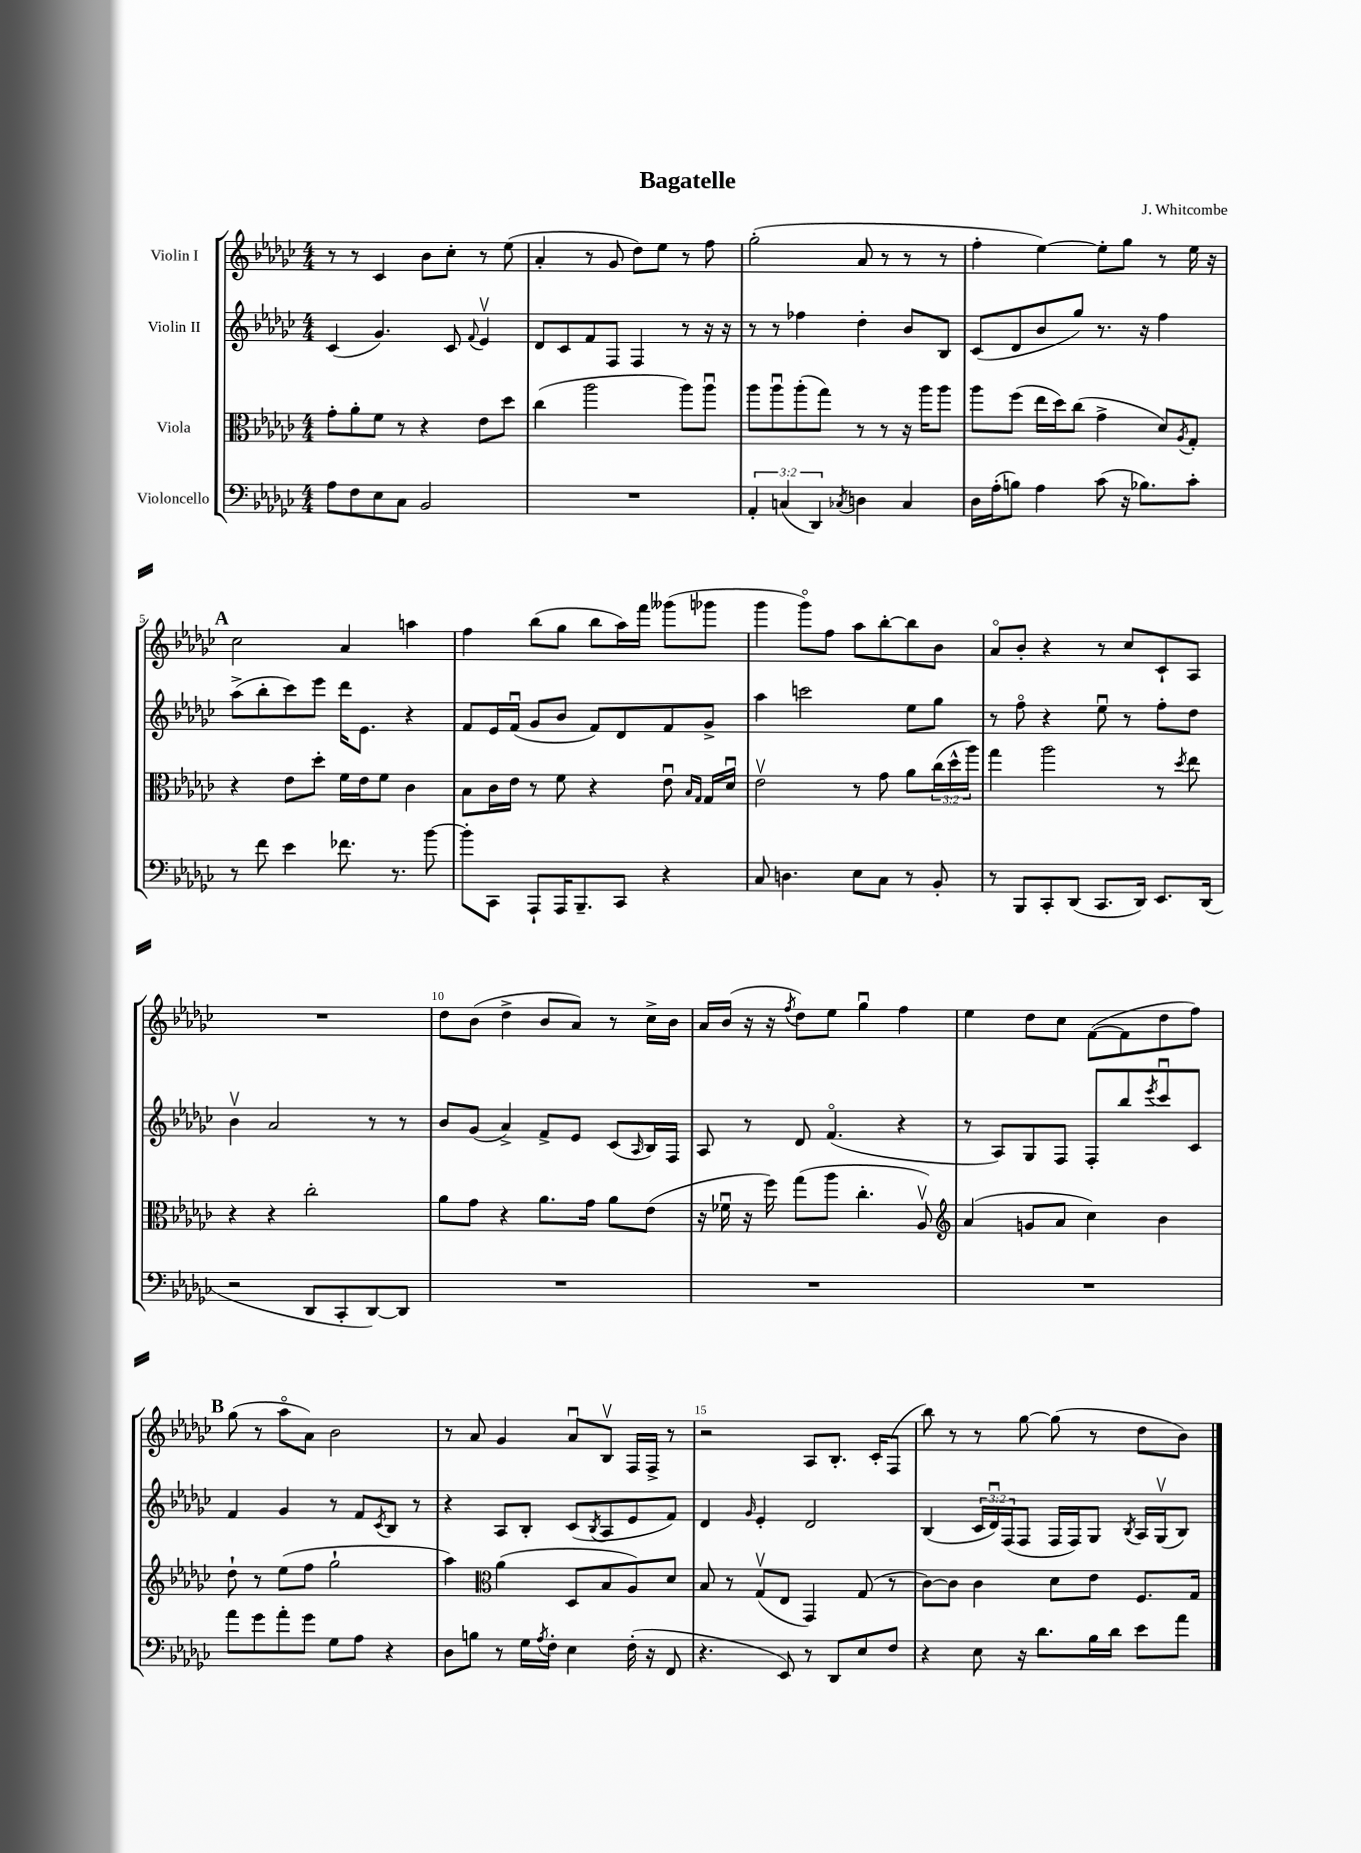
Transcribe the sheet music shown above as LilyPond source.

\header { title = "Bagatelle" composer = "J. Whitcombe" }
<<
\new StaffGroup <<
\new Staff = "s0" \with { instrumentName = "Violin I" } {
    \clef treble \key ges \major \numericTimeSignature \time 4/4
    r8 r8 ces'4 bes'8 ces''8-. r8 ees''8( |
    aes'4-. r8 ges'8 des''8) ees''8 r8 f''8 |
    ges''2-.( aes'8 r8 r8 r8 |
    f''4-. ees''4~) ees''8-. ges''8 r8 ees''16 r16 |
    \mark \markup { \bold "A" } ces''2 aes'4 a''4 |
    f''4 bes''8( ges''8 bes''8 aes''16) f'''16 geses'''8( ges'''8 |
    ges'''4 ges'''8\flageolet) f''8 aes''8 bes''8~-. bes''8 bes'8 |
    aes'8\flageolet bes'8-. r4 r8 ces''8 ces'8-! aes8 |
    R1 |
    des''8 bes'8( des''4-> bes'8 aes'8) r8 ces''16-> bes'16 |
    aes'16 bes'16( r16 r16 \acciaccatura { f''8 } des''8) ees''8 ges''4\downbow f''4 |
    ees''4 des''8 ces''8 f'8~( f'8 des''8 f''8) |
    \mark \markup { \bold "B" } ges''8( r8 aes''8\flageolet aes'8) bes'2 |
    r8 aes'8 ges'4 aes'8\downbow bes8\upbow f16 f16-> r8 |
    r2 aes8 bes8.-. ces'16-. f8( |
    bes''8) r8 r8 ges''8~ ges''8( r8 des''8 bes'8) \bar "|." |
}
\new Staff = "s1" \with { instrumentName = "Violin II" } {
    \clef treble \key ges \major \numericTimeSignature \time 4/4 \override Staff.TupletNumber.text = #tuplet-number::calc-fraction-text
    ces'4( ges'4.) ces'8 \appoggiatura { f'8 } ees'4\upbow |
    des'8 ces'8 f'8 f8 f4 r8 r16 r16 |
    r8 r8 fes''4 des''4-. bes'8 bes8 |
    ces'8( des'8 bes'8 ges''8) r8. r16 f''4 |
    \mark \markup { \bold "A" } aes''8->( bes''8-. ces'''8) ees'''8 des'''16 ees'8. r4 |
    f'8 ees'16 f'16\downbow( ges'8 bes'8 f'8) des'8 f'8 ges'8-> |
    aes''4 c'''2 ees''8 ges''8 |
    r8 f''8\flageolet r4 ees''8\downbow r8 f''8-. des''8 |
    bes'4\upbow aes'2 r8 r8 |
    bes'8 ges'8( aes'4->) f'8-> ees'8 ces'8( \grace { aes16 } bes16) f16 |
    aes8 r8 des'8 f'4.\flageolet( r4 |
    r8 aes8) ges8 f8 f8-. bes''8 \acciaccatura { ees'''8 } ces'''8\downbow ces'8 |
    \mark \markup { \bold "B" } f'4 ges'4 r8 f'8 \acciaccatura { ces'8 } bes8 r8 |
    r4 aes8 bes8-. ces'8( \acciaccatura { bes8 } aes8 ees'8 f'8) |
    des'4 \grace { ges'16 } ees'4-. des'2 |
    bes4( \tuplet 3/2 { ces'16 des'16\downbow) f16( } f8 f16 f16) ges8 \acciaccatura { bes8 } aes16 ges16\upbow( bes8) \bar "|." |
}
\new Staff = "s2" \with { instrumentName = "Viola" } {
    \clef alto \key ges \major \numericTimeSignature \time 4/4 \override Staff.TupletNumber.text = #tuplet-number::calc-fraction-text
    ges'8-. aes'8-. f'8 r8 r4 ees'8 des''8 |
    ces''4( aes''2 aes''8) aes''8\downbow |
    aes''8 aes''8\downbow aes''8-.( ges''8) r8 r8 r16 aes''16 aes''8 |
    aes''8 f''8( ees''16 des''16) ces''8( ges'4-> des'8) \acciaccatura { aes8 } ges8-. |
    \mark \markup { \bold "A" } r4 ees'8 des''8-. f'16 ees'16 f'8 ces'4 |
    bes8 ces'16 ees'16 r8 f'8 r4 ees'8\downbow \grace { bes16 ges16 } ges16 des'16\downbow |
    ees'2\upbow r8 ges'8 aes'8 \tuplet 3/2 { ces''16( des''16-^ aes''16) } |
    ges''4 aes''2 r8 \acciaccatura { des''8 } ees''8 |
    r4 r4 ces''2-. |
    aes'8 ges'8 r4 aes'8. ges'16 aes'8 ees'8( |
    r16 fes'16\downbow r16 f''16) ges''8( aes''8 ces''4.-. aes8\upbow) |
    \clef treble aes'4( g'8 aes'8 ces''4) bes'4 |
    \mark \markup { \bold "B" } des''8-! r8 ees''8( f''8 ges''2-! |
    aes''4) \clef alto aes'4( des8 bes8 aes8) des'8 |
    bes8 r8 ges8\upbow( ees8 ges,4) ges8( r8 |
    ces'8~) ces'8 ces'4 des'8 ees'8 f8. ges16 \bar "|." |
}
\new Staff = "s3" \with { instrumentName = "Violoncello" } {
    \clef bass \key ges \major \numericTimeSignature \time 4/4 \override Staff.TupletNumber.text = #tuplet-number::calc-fraction-text
    aes8 f8 ees8 ces8 bes,2 |
    R1 |
    \tuplet 3/2 { aes,4-. c4( des,4) } \acciaccatura { ces8 } d4 ces4 |
    des16 aes16-.( b8) aes4 ces'8( r16 bes8.) ces'8-. |
    \mark \markup { \bold "A" } r8 f'8 ees'4 fes'8. r8. bes'8~ |
    bes'8-. ces,8 aes,,8-! aes,,16 bes,,8.-- ces,8 r4 |
    ces8 d4. ees8 ces8 r8 bes,8-. |
    r8 bes,,8 ces,8-. des,8( ces,8. des,16) ees,8. des,16( |
    r2 des,8 ces,8-. des,8~) des,8 |
    R1 |
    R1 |
    R1 |
    \mark \markup { \bold "B" } aes'8 ges'8 aes'8-. ges'8 ges8 aes8 r4 |
    des8 b8 r8 ges16 \acciaccatura { aes8 } f16-. ees4 f16-.( r16 f,8 |
    r4. ees,8) r8 des,8 ees8 f8 |
    r4 ees8 r16 des'8. bes16 des'16 ees'8 aes'8 \bar "|." |
}
>>
>>
\layout { \context { \Score \override BarNumber.break-visibility = ##(#f #t #t) barNumberVisibility = #(every-nth-bar-number-visible 5) } }
